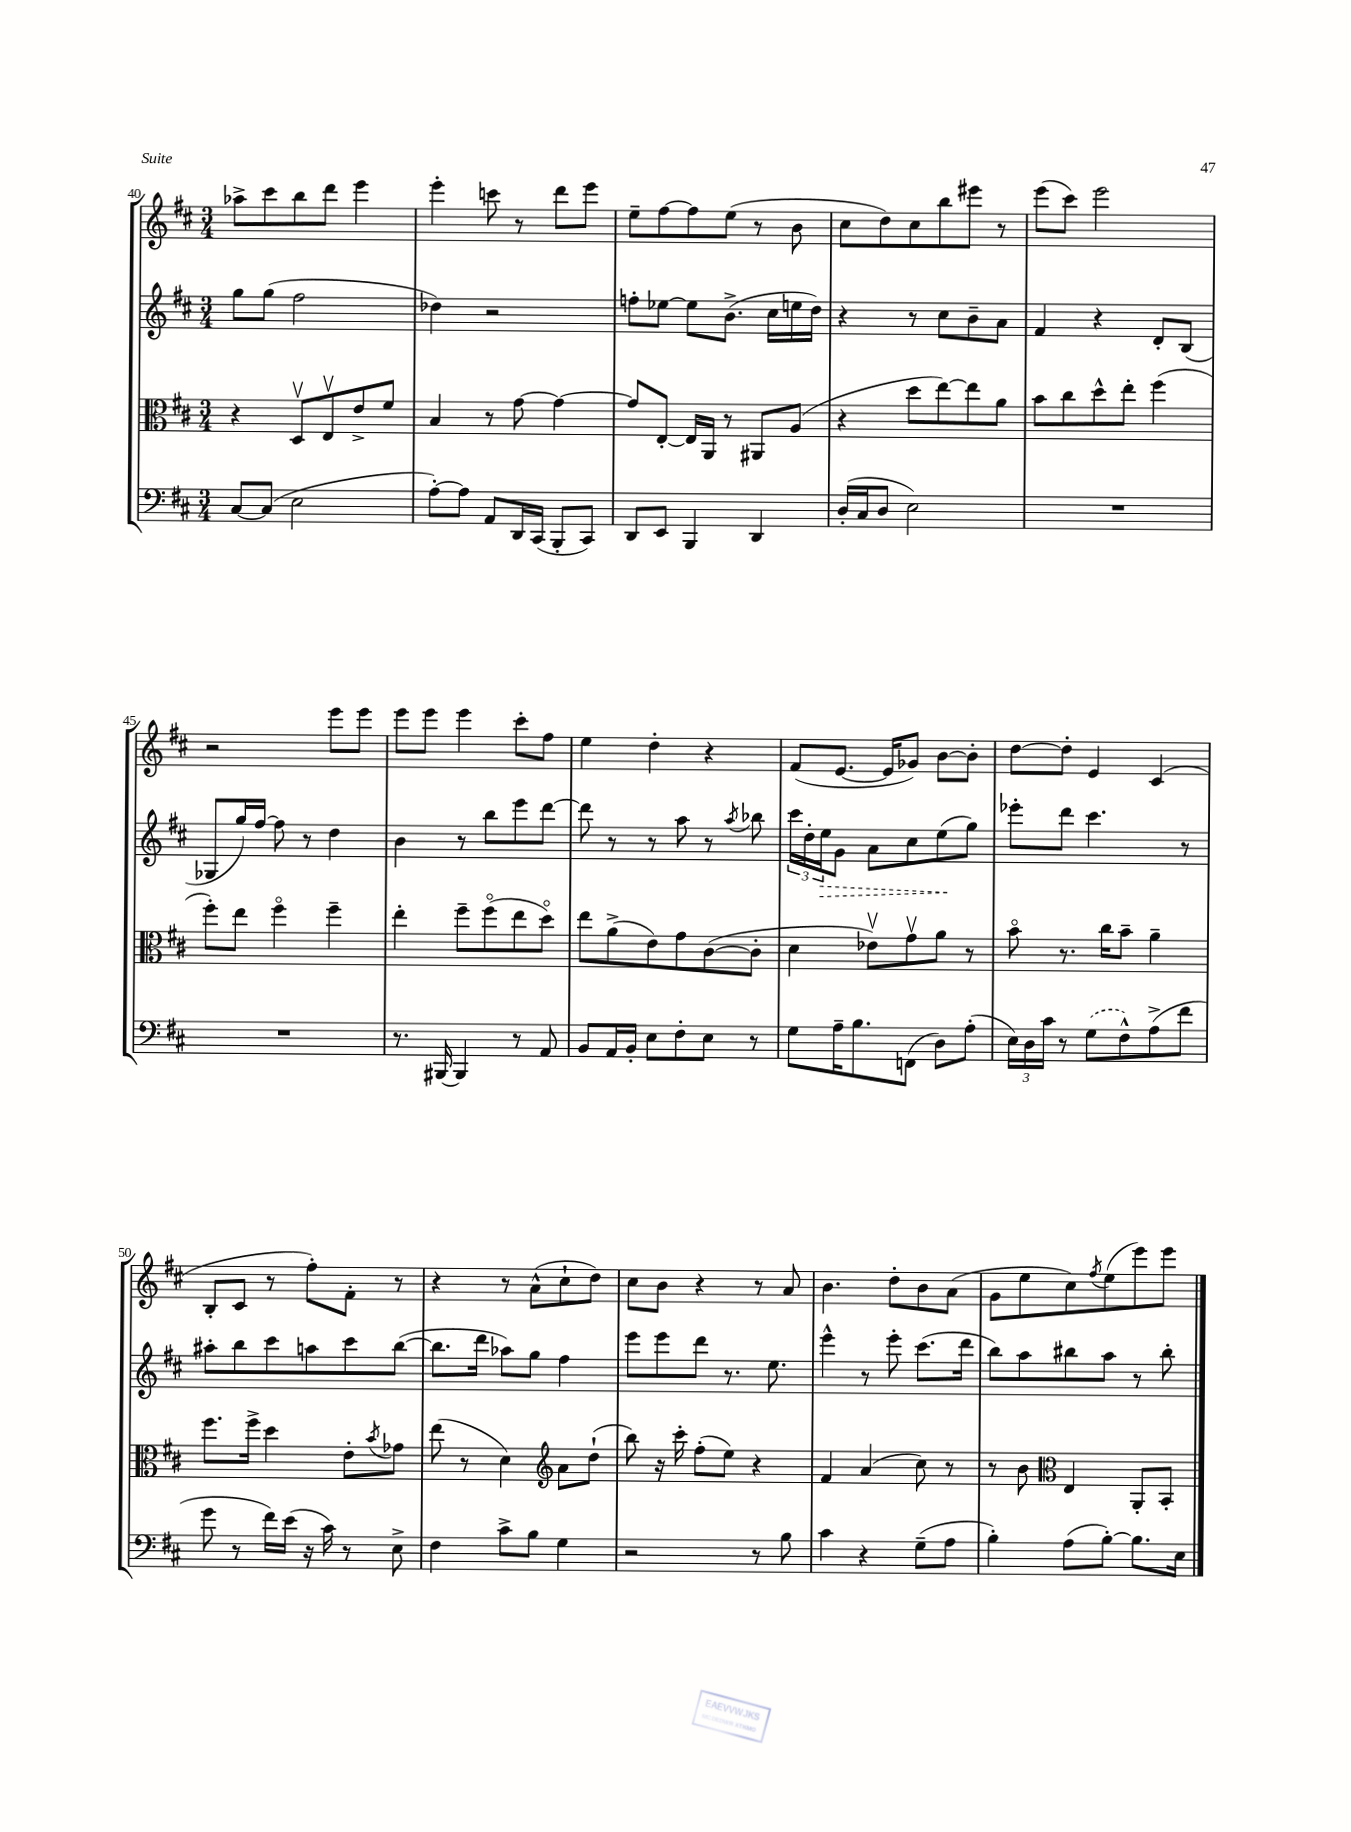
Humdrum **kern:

**kern	**kern	**kern	**kern
*staff4	*staff3	*staff2	*staff1
*clefF4	*clefC3	*clefG2	*clefG2
*k[f#c#]	*k[f#c#]	*k[f#c#]	*k[f#c#]
*M3/4	*M3/4	*M3/4	*M3/4
[8C#/L	4r	8gg\L	8aa-^\L
(8C#/]J	.	(8gg\J	8ccc#\
2E\	8Dv/L	2ff#\	8bb\
.	8Ev/	.	8ddd\J
.	8e^/	.	4eee\
.	8f#/J	.	.
=	=	=	=
[8A'\L)	4B/	4dd-\)	4eee'\
8A\]J	.	.	.
8AA/L	8r	2r	8ccc\
16DD/L	[8g\	.	8r
(16CC#/JJ	.	.	.
8BBB'/L	4g\_	.	8ddd\L
8CC#/J)	.	.	8eee\J
=	=	=	=
8DD/L	8g/]L	8ff'\L	8ee~\L
8EE/J	[8E'/J	[8ee-\J	[8ff#\
4BBB/	16E/]LL	8ee-\]L	8ff#\]
.	16AA/JJ	.	.
.	8r	(8.b^\J	(8ee\J
4DD/	8AA#/L	.	8r
.	.	16cc#\LL	.
.	(8A/J	16ee\	8b\
.	.	16dd\JJ)	.
=	=	=	=
(16D'/LL	4r	4r	8cc#\L
16C#/J	.	.	.
8D/J	.	.	8dd\)
2E\)	8dd\L	8r	8cc#\
.	[8ee\)	8cc#\L	8bb\
.	8ee\]	8b~\	8eee#\J
.	8a\J	8a\J	8r
=	=	=	=
2.r	8b\L	4f#/	(8eee\L
.	8cc#\	.	8ccc#\J)
.	8dd^^\	4r	2eee\
.	8ee'\J	.	.
.	(4ff#\	8d'/L	.
.	.	(8B/J	.
=	=	=	=
2.r	8ff#'\L)	8G-/L	2r
.	8ee\J	16gg/L)	.
.	.	[16ff#/JJ	.
.	4ff#o\	8ff#\]	.
.	.	8r	.
.	4ff#~\	4dd\	8eee\L
.	.	.	8eee\J
=	=	=	=
8.r	4ee'\	4b\	8eee\L
.	.	.	8eee\J
[16BBB#/	.	.	.
4BBB#/]	8ff#~\L	8r	4eee\
.	(8ff#o\	8bb\L	.
8r	8ee\	8eee\	8ccc#'\L
8AA/	8ddo\J)	[8ddd\J	8ff#\J
=	=	=	=
8BB/L	8ee\L	8ddd\]	4ee\
16AA/L	(8a^\	8r	.
16BB'/JJ	.	.	.
8E\L	8e\)	8r	4dd'\
8F#'\	8g\	8aa\	.
8E\J	([8c#\	8r	4r
.	.	8qaa/	.
8r	8c#'\]J	8bb-\	.
=	=	=	=
8G\L	4d\	24ccc#\LL	(8f#/L
.	.	24dd'\	.
.	.	24ee\J	.
16A~\K	.	8g\J	[8.e/J
8.B\	.	.	.
.	8e-v\L)	8a\L	.
.	.	.	16e/]LK
(8FF\J	8gv\	8cc#\	8g-/J)
8D\L)	8a\J	(8ee\	[8b\L
(8A'\J	8r	8gg\J)	8b'\]J
=	=	=	=
24E\LL)	8bo\	8eee-'\L	[8dd\L
24D\	.	.	.
24c#\JJ	.	.	.
8r	8.r	8ddd\J	8dd'\]J
(8G\L	.	4.ccc#\	4e/
.	16cc#\LK	.	.
8F#^^\)	8b~\J	.	.
(8A^\	4a~\	.	(4c#/
8f#\J	.	8r	.
=	=	=	=
8g\	8.ff#\L	8aa#'\L	8B'/L
8r	.	8bb\	8c#/J
.	16ff#^\Jk	.	.
16f#\LL)	4dd\	8ccc#\	8r
(16e\JJ	.	.	.
16r	.	8aa\	8ff#'\L)
16c#\)	.	.	.
8r	8e'\L	8ccc#\	8f#'\J
.	8qb/	.	.
8E^\	8g-\J	([8bb\J	8r
=	=	=	=
4F#\	(8ee\	8.bb\]L	4r
.	8r	.	.
.	.	16ddd\Jk	.
8c#^\L	4d\)	8aa-\L)	8r
8B\J	.	8gg\J	(8a^^\L
*	*clefG2	*	*
4G\	8a\L	4ff#\	8cc#`\
.	(8dd`\J	.	8dd\J)
=	=	=	=
2r	8bb\)	8eee\L	8cc#\L
.	16r	8eee\	8b\J
.	16ccc#'\	.	.
.	(8ff#'\L	8ddd\J	4r
.	8ee\J)	8.r	.
8r	4r	.	8r
.	.	8.ee\	.
8B\	.	.	8a/
=	=	=	=
4c#\	4f#/	4eee^^\	4.b\
4r	(4a/	8r	.
.	.	8eee'\	8dd'\L
(8G~\L	8cc#\)	(8.ccc#\L	8b\
8A\J	8r	.	(8a\J
.	.	16ddd\Jk	.
=	=	=	=
4B'\)	8r	8bb\L)	8g\L
.	8b\	8aa\	8ee\
*	*clefC3	*	*
(8A\L	4E/	8bb#\	8cc#\)
.	.	.	8qff#/
[8B'\J)	.	8aa\J	(8ee\
8.B\]L	8AA'/L	8r	8eee\)
.	8BB'/J	8bb#'\	8eee\J
16E\Jk	.	.	.
==	==	==	==
*-	*-	*-	*-
